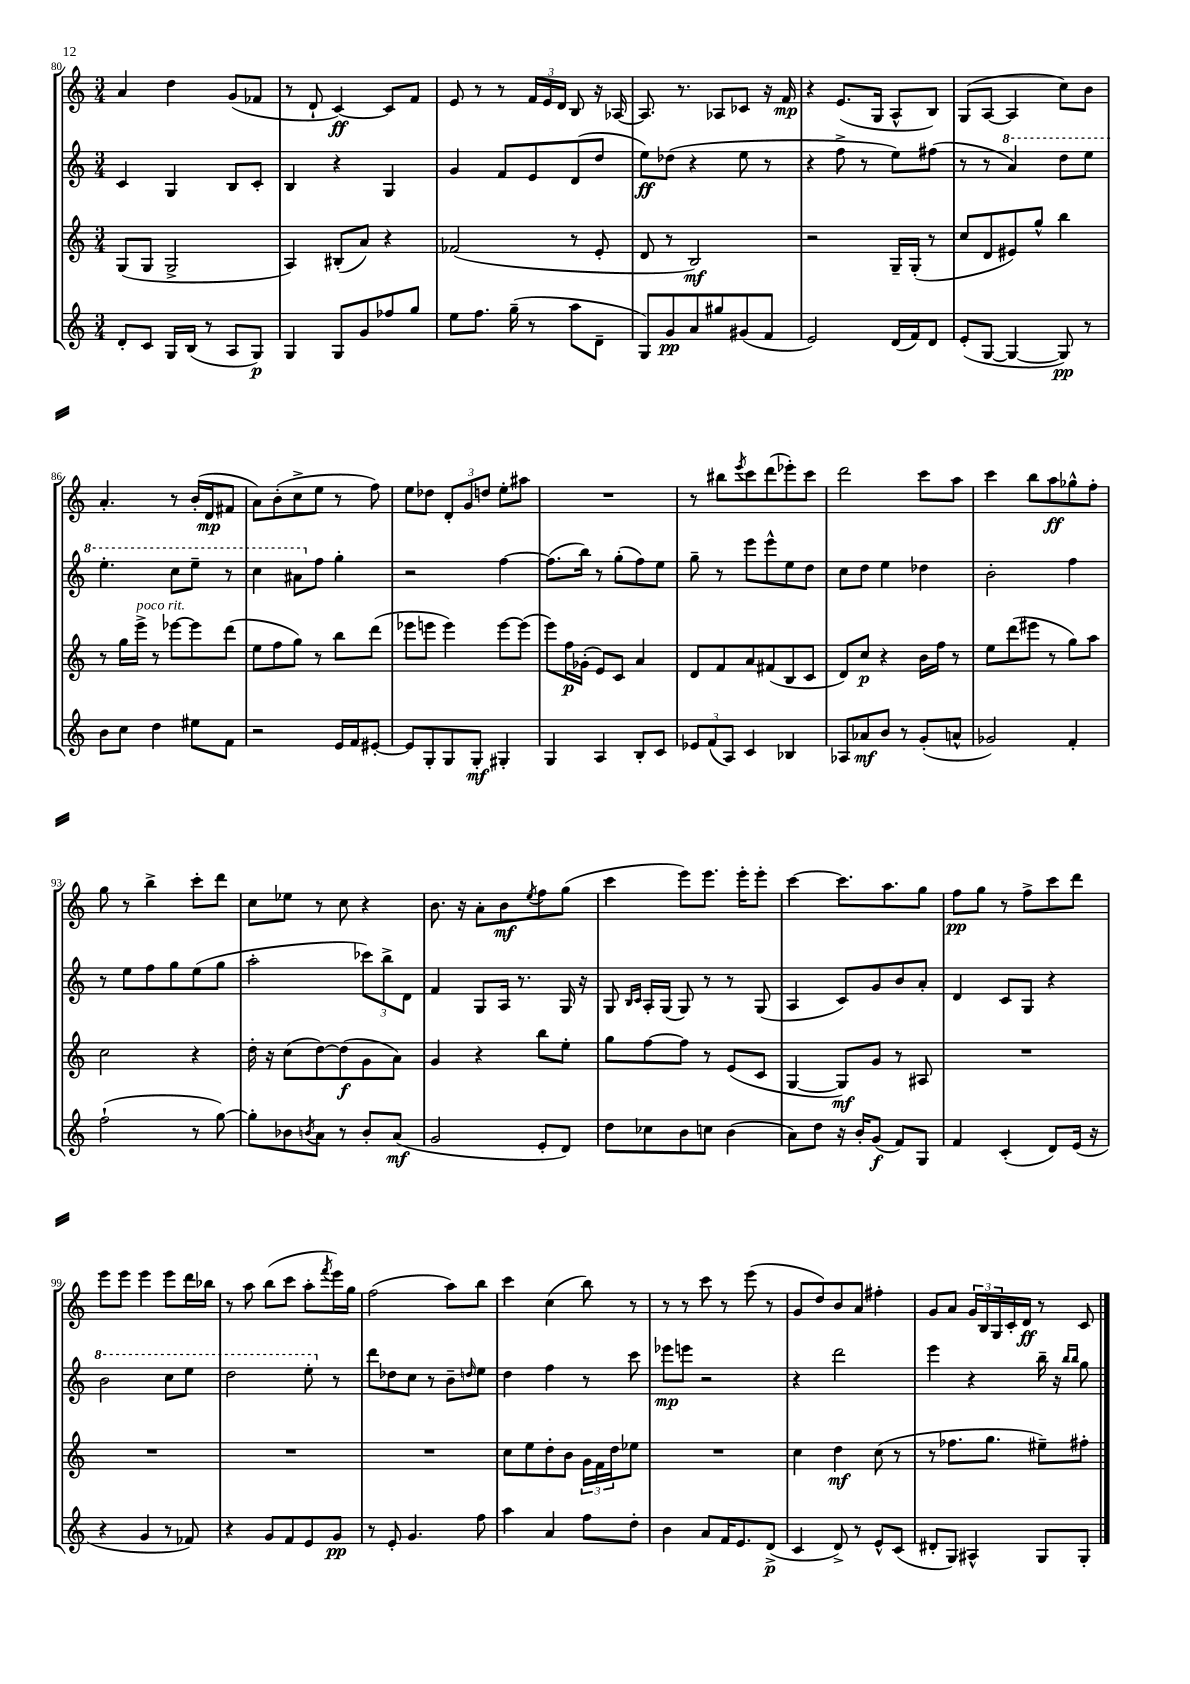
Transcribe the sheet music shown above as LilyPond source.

<<
\new StaffGroup <<
\new Staff = "s0" {
    \clef treble \key c \major \numericTimeSignature \time 3/4
    a'4 d''4 g'8( fes'8 |
    r8 d'8-! c'4~\ff) c'8 f'8 |
    e'8 r8 r8 \tuplet 3/2 { f'16 e'16 d'16 } b8 r16 aes16~ |
    aes8. r8. aes8 ces'8 r16 f'16\mp |
    r4 e'8.( g16 a8-^ b8) |
    g8( a8~ a4 c''8) b'8 |
    a'4.-. r8 b'16-.( d'16\mp fis'8 |
    a'8) b'8-.( c''8-> e''8 r8 f''8) |
    e''8 des''8 \tuplet 3/2 { d'8-. g'8 d''8 } e''8-. ais''8 |
    R2. |
    r8 bis''8 \acciaccatura { e'''8 } c'''8 d'''8( ees'''8-.) c'''8 |
    d'''2 c'''8 a''8 |
    c'''4 b''8 a''8\ff ges''8-^ f''8-. |
    g''8 r8 b''4-> c'''8-. d'''8 |
    c''8 ees''8 r8 c''8 r4 |
    b'8. r16 a'8-. b'8\mf \acciaccatura { e''8 } f''8 g''8( |
    c'''4 e'''8) e'''8. e'''16-. e'''8-. |
    c'''4~ c'''8. a''8. g''8 |
    f''8\pp g''8 r8 f''8-> c'''8 d'''8 |
    e'''8 e'''8 e'''4 e'''8 d'''16 bes''16 |
    r8 a''8 b''8( c'''8 a''8-. \acciaccatura { f'''8 } e'''16) g''16 |
    f''2( a''8) b''8 |
    c'''4 c''4( b''8) r8 |
    r8 r8 c'''8 r8 e'''8( r8 |
    g'8 d''8) b'8 a'8 fis''4-. |
    g'8 a'8 \tuplet 3/2 { g'16 b16 g16 } c'16-. d'16\ff r8 c'8 \bar "|." |
}
\new Staff = "s1" {
    \clef treble \key c \major \numericTimeSignature \time 3/4
    c'4 g4 b8 c'8-. |
    b4 r4 g4 |
    g'4 f'8 e'8 d'8( d''8 |
    e''8\ff) des''8( r4 e''8 r8 |
    r4 f''8-> r8 e''8) fis''8( |
    r8 r8 \ottava #1 a''4) d'''8 e'''8 |
    e'''4.-. c'''8 e'''8-- r8 |
    c'''4 ais''8 \ottava #0 f''8 g''4-. |
    r2 f''4~ |
    f''8.( b''16) r8 g''8-.( f''8) e''8 |
    g''8-- r8 e'''8 e'''8-^ e''8 d''8 |
    c''8 d''8 e''4 des''4 |
    b'2-. f''4 |
    r8 e''8 f''8 g''8 e''8( g''8 |
    a''2-. \tuplet 3/2 { ces'''8) b''8-> d'8 } |
    f'4 g8 a16 r8. g16 r16 |
    g8 \grace { b16 c'16 } a16-. g16( g8) r8 r8 g8( |
    a4 c'8) g'8 b'8 a'8-. |
    d'4 c'8 g8 r4 |
    \ottava #1 b''2 c'''8 e'''8 |
    d'''2 e'''8-. \ottava #0 r8 |
    d'''8 des''8 c''8 r8 b'8-- \grace { d''16 } e''8 |
    d''4 f''4 r8 c'''8 |
    ees'''8\mp e'''8 r2 |
    r4 d'''2 |
    e'''4 r4 b''16-- r16 \grace { b''16 b''16 } g''8 \bar "|." |
}
\new Staff = "s2" {
    \clef treble \key c \major \numericTimeSignature \time 3/4
    g8( g8 g2-> |
    a4) bis8-.( a'8) r4 |
    fes'2( r8 e'8-. |
    d'8 r8 b2\mf) |
    r2 g16-- g16-.( r8 |
    c''8 d'8 eis'8) g''8-^ b''4 |
    r8 g''16 e'''16->^\markup { \italic "poco rit." } r8 ees'''8~ ees'''8 d'''8( |
    e''8 f''8 g''8) r8 b''8 d'''8( |
    ees'''8 e'''8 e'''4) e'''8~ e'''8( |
    e'''8) f''16\p ges'16-.( e'8) c'8 a'4 |
    d'8 f'8 a'8 fis'8( b8 c'8 |
    d'8) c''8\p r4 b'16 f''16 r8 |
    e''8 d'''8( eis'''8 r8 g''8) a''8 |
    c''2 r4 |
    d''16-. r16 c''8( d''8~) d''8\f( g'8 a'8) |
    g'4 r4 b''8 e''8-. |
    g''8 f''8~ f''8 r8 e'8( c'8 |
    g4~ g8\mf) g'8 r8 ais8 |
    R2. |
    R2. |
    R2. |
    R2. |
    c''8 e''8 d''8-. b'8 \tuplet 3/2 { g'16 f'16 d''16 } ees''8 |
    R2. |
    c''4 d''4\mf c''8( r8 |
    r8 fes''8. g''8. eis''8--) fis''8-. \bar "|." |
}
\new Staff = "s3" {
    \clef treble \key c \major \numericTimeSignature \time 3/4
    d'8-. c'8 g16 b16( r8 a8 g8\p) |
    g4 g8 g'8 fes''8 g''8 |
    e''8 f''8. g''16--( r8 a''8 d'8-- |
    g8) g'8\pp a'8 gis''8 gis'8( f'8 |
    e'2) d'16( f'16) d'8 |
    e'8-.( g8~ g4~ g8\pp) r8 |
    b'8 c''8 d''4 eis''8 f'8 |
    r2 e'16 f'16 eis'8~-. |
    eis'8 g8-. g8 g8-.\mf gis4-. |
    g4 a4 b8-. c'8 |
    \tuplet 3/2 { ees'8 f'8( a8) } c'4 bes4 |
    aes8 aes'8\mf b'8 r8 g'8-.( a'8-^ |
    ges'2) f'4-. |
    f''2-!( r8 g''8~) |
    g''8-. bes'8 \acciaccatura { b'8 } a'8 r8 b'8-. a'8\mf( |
    g'2 e'8-. d'8) |
    d''8 ces''8 b'8 c''8 b'4( |
    a'8) d''8 r16 b'16-. g'8\f( f'8) g8 |
    f'4 c'4-.( d'8) e'16( r16 |
    r4 g'4 r8 fes'8) |
    r4 g'8 f'8 e'8 g'8\pp |
    r8 e'8-. g'4. f''8 |
    a''4 a'4 f''8 d''8-. |
    b'4 a'8 f'16 e'8. d'8->\p( |
    c'4 d'8->) r8 e'8-^ c'8( |
    dis'8-. g8) ais4-^ g8 g8-. \bar "|." |
}
>>
>>
\layout { \context { \Score currentBarNumber = #80 } }
